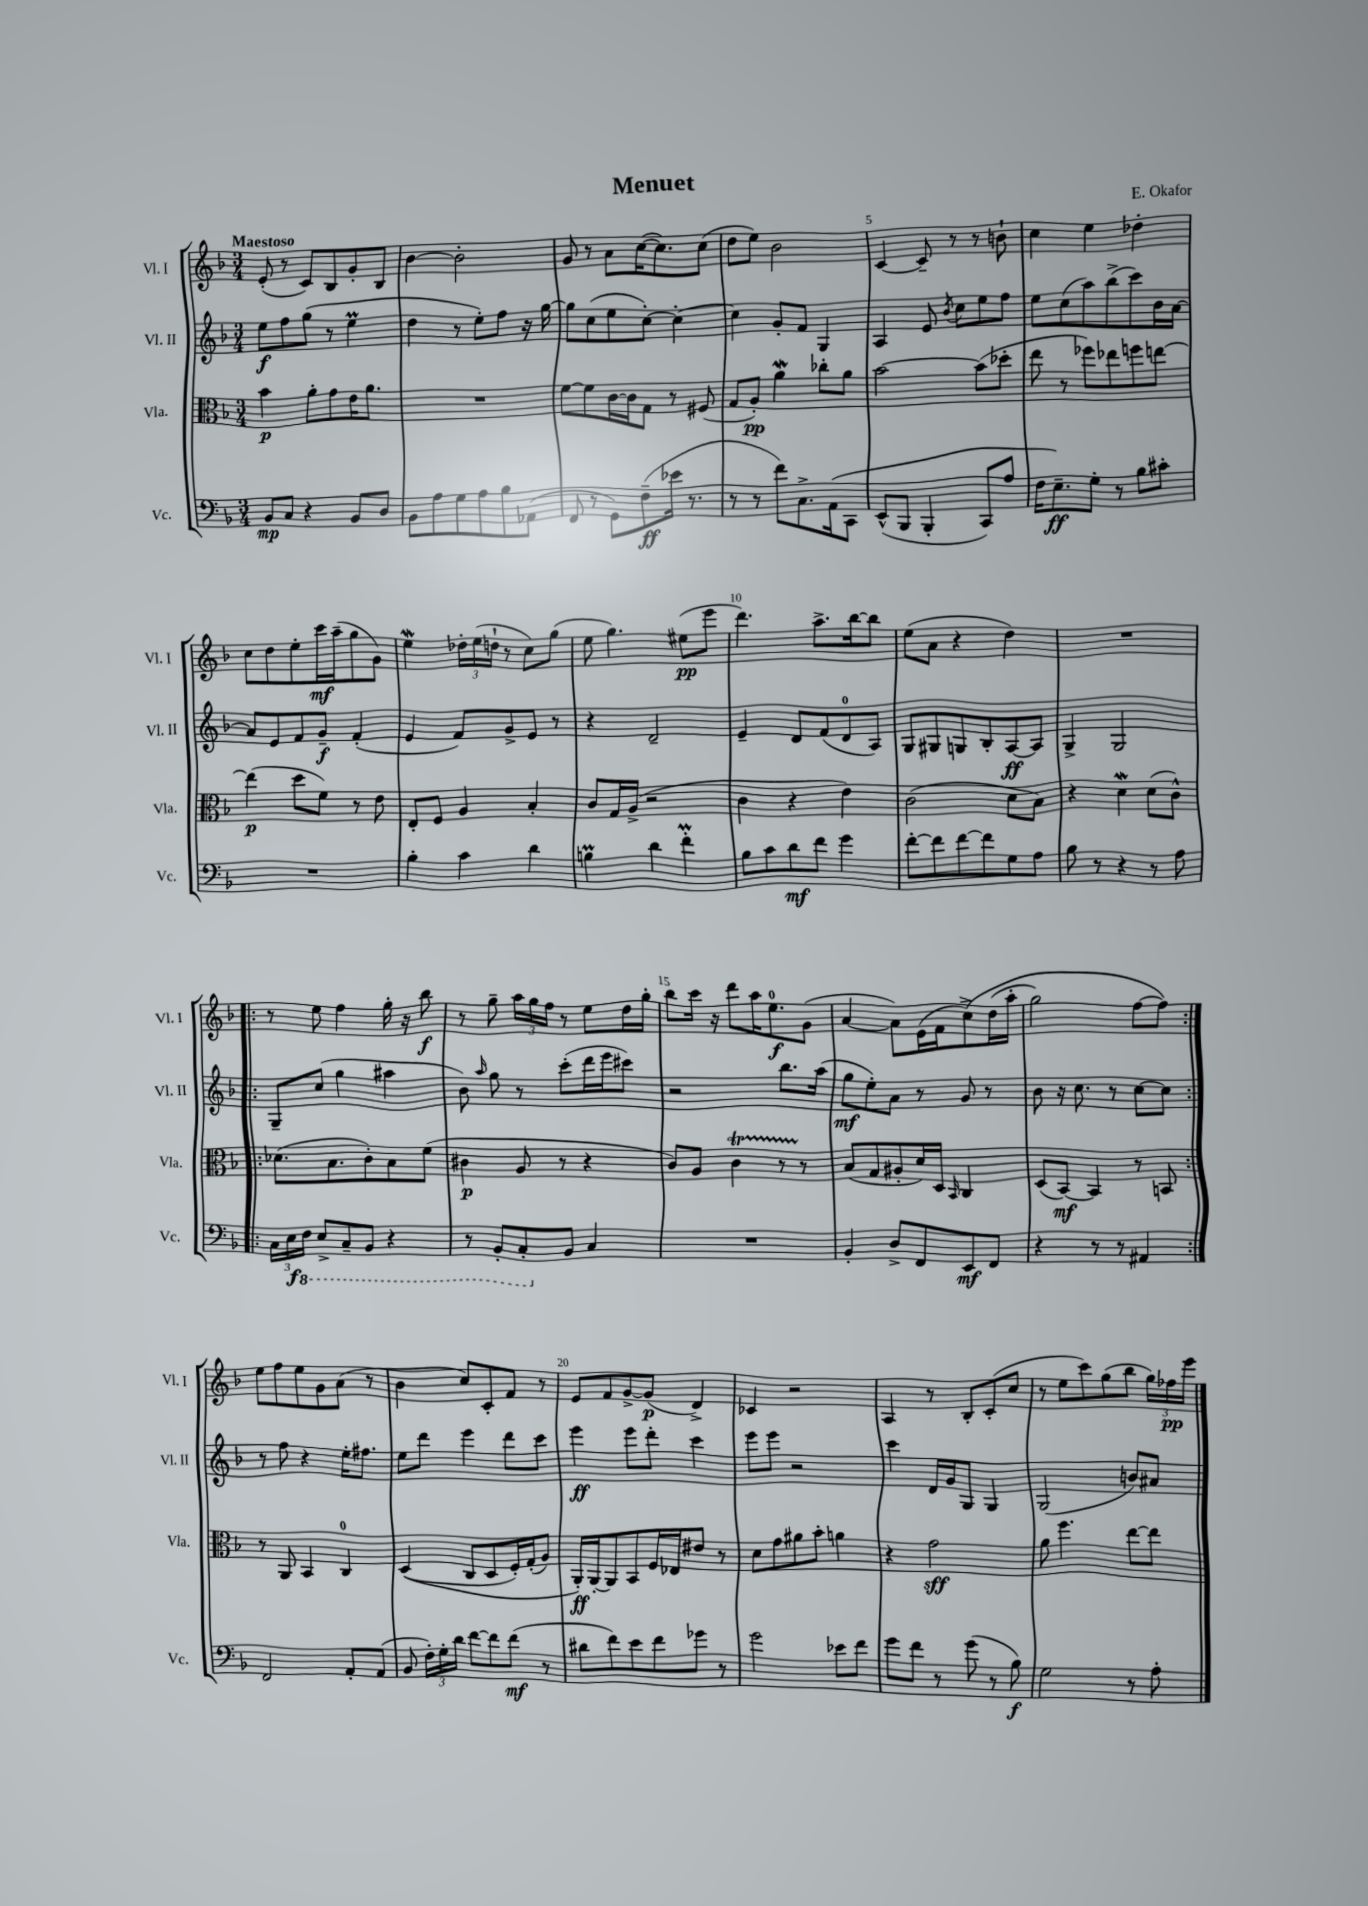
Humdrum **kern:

**kern	**dynam	**kern	**dynam	**kern	**dynam	**kern	**dynam
*part4	*part4	*part3	*part3	*part2	*part2	*part1	*part1
*staff4	*staff4	*staff3	*staff3	*staff2	*staff2	*staff1	*staff1
*I"Vc.	*	*I"Vla.	*	*I"Vl. II	*	*I"Vl. I	*
*I'Vc.	*	*I'Vla.	*	*I'Vl. II	*	*I'Vl. I	*
*clefF4	*	*clefC3	*	*clefG2	*	*clefG2	*
*k[b-]	*	*k[b-]	*	*k[b-]	*	*k[b-]	*
*M3/4	*	*M3/4	*	*M3/4	*	*M3/4	*
=1	=1	=1	=1	=1	=1	=1	=1
!	!	!	!	!	!	!LO:TX:a:B:t=Maestoso	!
8BB-/L	mp	4b-\	p	8ee\L	f	(8e'/	.
8C/J	.	.	.	8ff\	.	8r	.
4r	.	8a'\L	.	(8gg\J	.	8c/L)	.
.	.	8g\	.	8r	.	8B-/	.
8BB-/L	.	16e\K	.	4eem\	.	8g'/	.
.	.	8.a\J	.	.	.	.	.
8D/J	.	.	.	.	.	8B-/J	.
=2	=2	=2	=2	=2	=2	=2	=2
8BB-\L	.	2.r	.	4dd\	.	[4b-\	.
8A\	.	.	.	.	.	.	.
8G\	.	.	.	8r	.	2b-'\]	.
8A\	.	.	.	8ee'\L)	.	.	.
8B-\	.	.	.	8ff\J	.	.	.
(8AA-X\J	.	.	.	16r	.	.	.
.	.	.	.	[16gg\	.	.	.
=3	=3	=3	=3	=3	=3	=3	=3
8FF/	.	[8f\L	.	8gg\L]	.	8g/	.
8r	.	8f\]	.	(8cc\	.	8r	.
8GG\L)	.	[16c\L	.	8ee\	.	8a\L	.
.	.	16c\J]	.	.	.	.	.
(8F~\	ff	8G\J	.	[8cc'\J)	.	([16cc\K	.
.	.	.	.	.	.	8.cc\])	.
16e-X\Jk	.	8r	.	4cc'\_	.	.	.
8.r	.	.	.	.	.	.	.
.	.	(8F#X/	.	.	.	(8cc\J	.
=4	=4	=4	=4	=4	=4	=4	=4
8r	.	8G/L	.	4cc\]	.	8dd\L	.
8r	.	8A'/J)	pp	.	.	8ee\J)	.
8f\L)	.	4aW\	.	8g'/L	.	2b-\	.
8.C^\	.	.	.	8f/J	.	.	.
.	.	8cc-X'\L	.	4G/	.	.	.
(16AA\k	.	.	.	.	.	.	.
8CC\J	.	8a\J	.	.	.	.	.
=5	=5	=5	=5	=5	=5	=5	=5
(8EE^^/L	.	[2b-\	.	4A/	.	[4c/	.
8BBB-/J	.	.	.	.	.	.	.
4BBB-'/	.	.	.	8e/	.	8c~/]	.
.	.	.	.	8qb-/	.	.	.
.	.	.	.	8cc\L	.	8r	.
8CC/L)	.	(8b-\L]	.	8ee\	.	8r	.
8A/J	.	8dd-X'\J	.	8ff\J	.	8bn`\	.
=6	=6	=6	=6	=6	=6	=6	=6
16F\KL	.	8ee\	.	8ee\L	.	4cc\	.
8.E~\)	ff	.	.	.	.	.	.
.	.	8r	.	(8cc\	.	.	.
8G'\J	.	8ff-X\L)	.	8aa\)	.	4ee\	.
8r	.	8ee-X\	.	(8bb-^\	.	.	.
8B-\L	.	8ffn\	.	8ccc\)	.	4dd-X'\	.
8c#X'\J	.	[8een\J	.	16b-\L	.	.	.
.	.	.	.	[16a\JJ	.	.	.
!!LO:LB:g=z
=7	=7	=7	=7	=7	=7	=7	=7
2.r	.	(4ee\]	p	8a/L]	.	8cc\L	.
.	.	.	.	8e/	.	8dd\	.
.	.	8dd\L	.	8f/	.	8ee'\	.
.	.	8f\J)	.	8g~/J	f	16ccc\L	mf
.	.	.	.	.	.	(16aa~\J	.
.	.	8r	.	(4f'/	.	8gg\	.
.	.	8e\	.	.	.	8g\J)	.
=8	=8	=8	=8	=8	=8	=8	=8
4B-'\	.	8E'/L	.	4e/	.	4eeW\	.
.	.	8F/J	.	.	.	.	.
4c\	.	4A/	.	8f/L)	.	24dd-X'\LL	.
.	.	.	.	.	.	(24ee\	.
.	.	.	.	.	.	24ddn`\JJ	.
.	.	.	.	8g^/	.	8r	.
4d\	.	4B-'/	.	8e/J	.	8cc\L)	.
.	.	.	.	8r	.	(8gg\J	.
=9	=9	=9	=9	=9	=9	=9	=9
4Bnm\	.	8c/L	.	4r	.	8ee\	.
.	.	16G/L	.	.	.	4.gg\)	.
.	.	(16A^/JJ	.	.	.	.	.
4d\	.	2r	.	2d~/	.	.	.
4fM'\	.	.	.	.	.	(8ee#X\L	pp
.	.	.	.	.	.	8eee\J	.
=10	=10	=10	=10	=10	=10	=10	=10
8B-\L	.	4c\	.	4e~/	.	4.ddd\)	.
8c\	.	.	.	.	.	.	.
8d\	mf	4r	.	8d/L	.	.	.
8f\J	.	.	.	(8f/	.	8.aa^\L	.
4g\	.	4e\)	.	8d/	.	.	.
.	.	.	.	.	.	[16bb-\k	.
.	.	.	.	8A/J)	.	8bb-\J]	.
=11	=11	=11	=11	=11	=11	=11	=11
[8f'\L	.	(2c\	.	8G/L	.	(8ee\L	.
8f\]	.	.	.	8G#X/	.	8a\J	.
[8f\	.	.	.	8Gn/	.	4r	.
8f\]	.	.	.	8B-'/	.	.	.
8G\	.	8d\L	.	[8A/	ff	4dd\)	.
8A\J	.	8B-\J)	.	8A/J]	.	.	.
=12	=12	=12	=12	=12	=12	=12	=12
8B-\	.	4r	.	4G^/	.	2.r	.
8r	.	.	.	.	.	.	.
4r	.	4dW\	.	2G/	.	.	.
8r	.	(8d\L	.	.	.	.	.
8A\	.	8c^^\J)	.	.	.	.	.
!!LO:LB:g=z
=13!|:	=13!|:	=13!|:	=13!|:	=13!|:	=13!|:	=13!|:	=13!|:
24C\LL	.	(8.d-X\L	.	8G~/L	.	8r	.
24E\	f	.	.	.	.	.	.
*8ba	*	*	*	*	*	*	*
24FF\JJ	.	.	.	.	.	.	.
8EE^/L	.	.	.	(8cc/J	.	8ee\	.
.	.	8.B-\	.	.	.	.	.
8CC~/	.	.	.	4gg\	.	4ff\	.
8BBB-/J	.	8c'\)	.	.	.	.	.
4r	.	8B-\	.	4aa#X\	.	16gg'\	.
.	.	.	.	.	.	16r	.
.	.	(8f\J	.	.	.	8bb-\	f
=14	=14	=14	=14	=14	=14	=14	=14
8r	.	4c#X\	p	8b-\)	.	8r	.
.	.	.	.	16qqaa/	.	.	.
8BBB-'/L	.	.	.	8gg\	.	8gg~\	.
8CC'/	.	8A/	.	8r	.	24aa\LL	.
.	.	.	.	.	.	24gg\	.
.	.	.	.	.	.	24ff\JJ	.
*X8ba	*	*	*	*	*	*	*
8BB-/J	.	8r	.	(8ccc'\L	.	8r	.
4C/	.	4r	.	16ddd\L	.	8ee\L	.
.	.	.	.	16eee\J	.	.	.
.	.	.	.	8ccc#X\J)	.	16dd\L	.
.	.	.	.	.	.	16gg'\JJ	.
=15	=15	=15	=15	=15	=15	=15	=15
2.r	.	8c/L)	.	2r	.	8bb-\L	.
.	.	8A/J	.	.	.	16ccc\Jk	.
.	.	.	.	.	.	16r	.
.	.	4cT\	.	.	.	8ddd\L	.
.	.	.	.	.	.	16aa\K	.
.	.	.	.	.	.	8.ee\	f
.	.	8r	.	8.bb-\L	.	.	.
.	.	8r	.	.	.	(8g\J	.
.	.	.	.	(16aa\Jk	.	.	.
=16	=16	=16	=16	=16	=16	=16	=16
4BB-'/	.	(8B-/L	.	8gg\L	mf	[4a/	.
.	.	8G/	.	8ee'\)	.	.	.
8D^/L	.	8A#X'/	.	8a\J	.	8a\L])	.
8FF/	.	16d/L)	.	8r	.	(16e\L	.
.	.	16D/JJ	.	.	.	16f\J	.
.	.	16qqBB-/	.	.	.	.	.
8EE/	mf	4C/	.	8g/	.	(8cc^\)	.
8FF/J	.	.	.	8r	.	(16dd\L	.
.	.	.	.	.	.	16aa'\JJ	.
=17	=17	=17	=17	=17	=17	=17	=17
4r	.	(8D/L	.	8b-\	.	2gg\)	.
.	.	[8BB-/J)	mf	16r	.	.	.
.	.	.	.	8.cc\	.	.	.
8r	.	4BB-/]	.	.	.	.	.
8r	.	.	.	8r	.	.	.
4AA#X/	.	8r	.	[8cc\L	.	[8ff\L	.
.	.	8BBn/	.	8cc\J]	.	8ff\J])	.
!!LO:LB:g=z
=18:|!	=18:|!	=18:|!	=18:|!	=18:|!	=18:|!	=18:|!	=18:|!
2FF/	.	8r	.	8r	.	8ee\L	.
.	.	8AA/	.	8ff\	.	8ff\	.
.	.	4BB-/	.	4r	.	8ee\	.
.	.	.	.	.	.	8g\	.
8AA'/L	.	4C/	.	16ee'\KL	.	(8a\J	.
.	.	.	.	8.ff#X\J	.	.	.
(8AA/J	.	.	.	.	.	8r	.
=19	=19	=19	=19	=19	=19	=19	=19
8BB-/	.	((4D/	.	8ee\L	.	4b-\	.
24F'\LL)	.	.	.	8ddd\J	.	.	.
24G'\	.	.	.	.	.	.	.
24d\JJ	.	.	.	.	.	.	.
[8f\L	.	8C/L	.	4eee\	.	8cc/L)	.
8f\]	.	8D/	.	.	.	8c'/	.
(8f\J	mf	16F'/L)	.	8ddd\L	.	8f/J	.
.	.	(16G'/J	.	.	.	.	.
8r	.	8A/J)	.	8ccc\J	.	8r	.
=20	=20	=20	=20	=20	=20	=20	=20
8d#X\L	.	16AA'/LL)	ff	4eee\	ff	8e/L	.
.	.	[16AA'/J	.	.	.	.	.
8f\)	.	8AA/]	.	.	.	8f/	.
8e\	.	8BB-/	.	8eee\L	.	[8g^/	.
8f\	.	16F/L	.	8ddd'\J	.	(8g/J]	p
.	.	16E-X/J	.	.	.	.	.
8g-X\J	.	8e#X/J	.	4ccc\	.	4d^/)	.
8r	.	8r	.	.	.	.	.
=21	=21	=21	=21	=21	=21	=21	=21
2g\	.	8d\L	.	8eee\L	.	4c-X/	.
.	.	8g\	.	8eee\J	.	.	.
.	.	8a#X\	.	2r	.	2r	.
.	.	8b-'\J	.	.	.	.	.
8e-X\L	.	4an\	.	.	.	.	.
8f\J	.	.	.	.	.	.	.
=22	=22	=22	=22	=22	=22	=22	=22
8g\L	.	4r	.	4ccc\	.	4A/	.
8f\J	.	.	.	.	.	.	.
8r	.	2g\	sff	16d/LL	.	8r	.
.	.	.	.	16g/J	.	.	.
(8g\	.	.	.	8G/J	.	8B-'/L	.
8r	.	.	.	4G/	.	(8c'/	.
8B-\)	f	.	.	.	.	8cc/J	.
=23	=23	=23	=23	=23	=23	=23	=23
2G\	.	8a\	.	(2G/	.	8r	.
.	.	4.ff\	.	.	.	8ee\L	.
.	.	.	.	.	.	8ccc\)	.
.	.	.	.	.	.	(8gg\	.
8r	.	[8ee\L	.	8bn/L)	.	8bb-\J	.
8A'\	.	8ee\J]	.	8a#X/J	.	24gg\LL)	.
.	.	.	.	.	.	24ff-X\	pp
.	.	.	.	.	.	24eee\JJ	.
==	==	==	==	==	==	==	==
*-	*-	*-	*-	*-	*-	*-	*-
